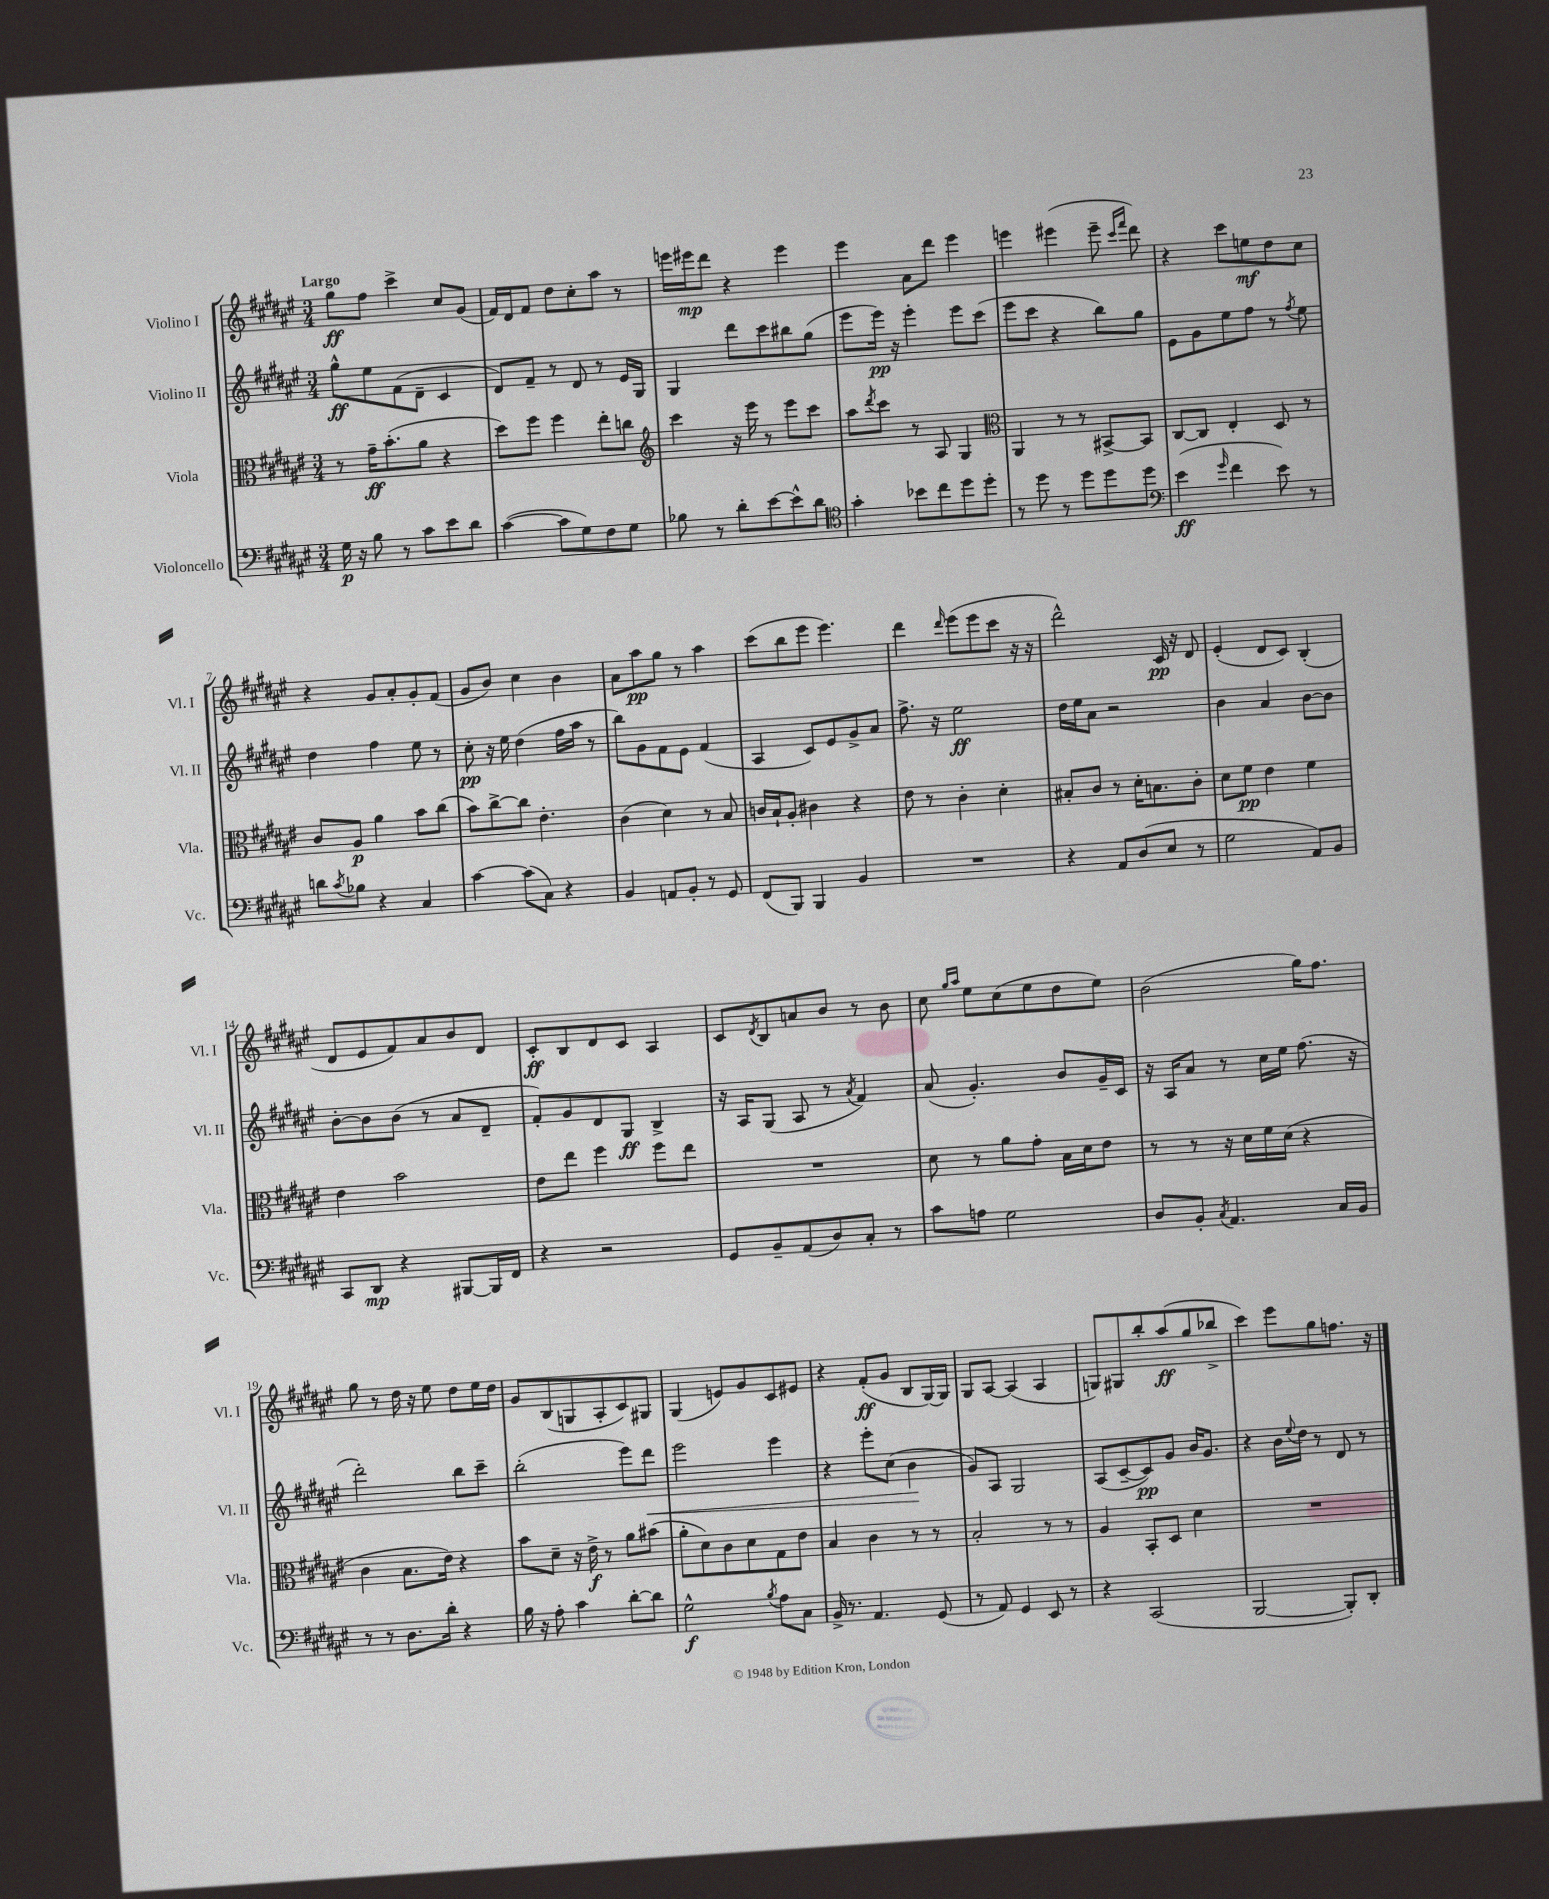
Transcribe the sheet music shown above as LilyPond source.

<<
\new StaffGroup <<
\new Staff = "s0" \with { instrumentName = "Violino I" shortInstrumentName = "Vl. I" } {
    \clef treble \key fis \major \numericTimeSignature \time 3/4 \tempo "Largo"
    gis''8\ff fis''8 cis'''4-> cis''8 gis'8( |
    fis'16) dis'16 fis'8 dis''8 cis''8-. ais''8 r8 |
    e'''16 eis'''16\mp dis'''8 r4 eis'''4 |
    eis'''4 ais'8 dis'''8 eis'''4 |
    e'''4 eis'''4( eis'''8-- \grace { cis'''16 fis'''16 } dis'''8) |
    r4 cis'''8 e''8\mf dis''8 cis''8 |
    r4 gis'8 ais'8-. gis'8-. fis'8( |
    gis'8 b'8) cis''4 b'4 |
    ais'8 ais''8\pp gis''8 r8 ais''4 |
    cis'''8( b''8 eis'''8 eis'''4.) |
    dis'''4 \grace { dis'''16 } eis'''8( eis'''8 cis'''8 r16 r16 |
    dis'''2-^) cis'16\pp r16 dis'8 |
    eis'4-.( dis'8 cis'8) b4-.( |
    dis'8 eis'8 fis'8) ais'8 b'8 dis'8 |
    cis'8-.\ff b8 dis'8 cis'8 ais4 |
    cis'8 \acciaccatura { dis'8 } b8 a'8 b'8 r8 b'8 |
    cis''8 \grace { gis''16 ais''16 } eis''8 cis''8( eis''8 dis''8 eis''8) |
    b'2( gis''16) fis''8. |
    gis''8 r8 dis''16 r16 eis''8 dis''8 eis''16 dis''16 |
    gis'8 b8( g8 ais8-. cis'8) gis8 |
    gis4( e'8) gis'8 cis'8 eis'8 |
    r4 fis'8-.\ff( gis'8 b8 gis16~) gis16 |
    gis8 ais8~ ais4( ais4 |
    g8) gis8 b''8-. ais''8\ff( gis''8 bes''8-> |
    cis'''4) eis'''8 gis''8 f''8. r16 \bar "|." |
}
\new Staff = "s1" \with { instrumentName = "Violino II" shortInstrumentName = "Vl. II" } {
    \clef treble \key fis \major \numericTimeSignature \time 3/4
    gis''8-^\ff eis''8 fis'8( dis'8-- cis'4 |
    dis'8) fis'8-- r8 dis'8 r8 eis'16 gis16 |
    gis4 dis'''8 cis'''8 bis''8 gis''8( |
    eis'''8 eis'''16\pp) r16 eis'''4-. eis'''8 cis'''8( |
    eis'''8 cis'''8 r4 b''8) gis''8 |
    eis'8 gis'8 eis''8 fis''8 r8 \acciaccatura { fis''8 } eis''8 |
    dis''4 fis''4 eis''8 r8 |
    cis''8-.\pp r16 eis''16 dis''4( fis''16 ais''16 r8 |
    b''8) gis'8 fis'8 eis'8 fis'4( |
    ais4 cis'8) eis'8 gis'8-> ais'8 |
    fis''8.-> r16 eis''2\ff |
    dis''16 eis''16 ais'8 r2 |
    b'4 ais'4 b'8~ b'8 |
    b'8~-. b'8 b'8( r8 ais'8 dis'8-- |
    fis'8-.) gis'8 dis'8 gis8\ff b4-> |
    r16 ais16 gis8( ais8 r8 \acciaccatura { ais'8 } fis'4) |
    ais'8( gis'4.-.) b'8 gis'16-- cis'16 |
    r16 ais16 ais'8 r8 cis''16 eis''16 fis''8.( r16 |
    dis'''2-.) b''8 cis'''8-- |
    b''2-.( eis'''8) dis'''8\< |
    eis'''2 eis'''4 |
    r4 eis'''8-. cis''8( b'4\! |
    gis'8) ais8 gis2 |
    ais8( cis'8~-- cis'8\pp) gis'8 b'16 gis'8. |
    r4 b'16 \appoggiatura { eis''8 } dis''16 r8 dis'8 r8 \bar "|." |
}
\new Staff = "s2" \with { instrumentName = "Viola" shortInstrumentName = "Vla." } {
    \clef alto \key fis \major \numericTimeSignature \time 3/4
    r8 gis'16--\ff b'8.-.( ais'8 r4 |
    dis''8) fis''8 fis''4 eis''8-. c''8 |
    \clef treble cis'''4 r16 eis'''16 r8 eis'''8 cis'''8 |
    ais''8 \acciaccatura { dis'''8 } cis'''8 r8 ais8 gis4 |
    \clef alto ais,4 r8 r8 bis,8~-> bis,8 |
    cis8~ cis8 eis4-. dis8 r8 |
    cis'8 ais8\p ais'4 b'8 cis''8( |
    b'8) cis''8~-> cis''8 eis'4.-. |
    cis'4( dis'4) r8 b8 |
    c'16 b16-! ais8-. cis'4 r4 |
    eis'8 r8 cis'4-. dis'4-. |
    bis8-. cis'8 r8 dis'16-. b8. cis'8-. |
    dis'8 fis'8\pp eis'4 fis'4 |
    eis'4 b'2 |
    eis'8 eis''8 fis''4 fis''8 eis''8 |
    R2. |
    dis'8 r8 ais'8 gis'8-. b16 dis'16 eis'8 |
    r8 r8 r16 dis'16 fis'16 dis'16( r4 |
    cis'4 b8. eis'16) r4 |
    b'8 dis'8-- r16 eis'16->\f r8 ais'8 bis'8( |
    ais'8-. dis'8) cis'8 dis'8 gis8 eis'8 |
    b4 cis'4 r8 r8 |
    b2-. r8 r8 |
    ais4 b,8-. dis8 dis'4 |
    R2. \bar "|." |
}
\new Staff = "s3" \with { instrumentName = "Violoncello" shortInstrumentName = "Vc." } {
    \clef bass \key fis \major \numericTimeSignature \time 3/4
    gis16\p r16 b8 r8 cis'8 eis'8 dis'8 |
    cis'4~( cis'8 gis8) fis8 gis8 |
    bes8 r8 dis'8-. eis'8~ eis'8-^ dis'8 |
    \clef tenor gis'4-. bes'8 cis''8 dis''8 dis''8-. |
    r8 dis''8 r8 dis''8 dis''8 dis''8 |
    \clef bass eis'4\ff( \grace { gis'16 } fis'4 eis'8) r8 |
    d'8 \acciaccatura { cis'8 } bes8 r4 cis4 |
    cis'4~ cis'8( cis8) r4 |
    b,4 a,8 b,8-. r8 gis,8 |
    fis,8( b,,8) b,,4 b,4 |
    R2. |
    r4 ais,8 dis8( eis8 r8 |
    gis2 ais,8) b,8 |
    cis,8 dis,8\mp r4 bis,,8~ bis,,16 fis,16 |
    r4 r2 |
    gis,8 b,8-- ais,8( dis8) cis8-. r8 |
    cis'8 a8 gis2 |
    dis8 b,8-. \acciaccatura { cis8 } ais,4. cis16 b,16 |
    r8 r8 dis8. dis'16-. r4 |
    b16 r16 ais8-. cis'4 dis'8~-. dis'8 |
    gis2-^\f \acciaccatura { b8 } ais8 cis8 |
    b,16-> r8. ais,4. gis,8( |
    r8 ais,8) gis,4 eis,8 r8 |
    r4 cis,2( |
    b,,2~ b,,8-.) dis,8-. \bar "|." |
}
>>
>>
